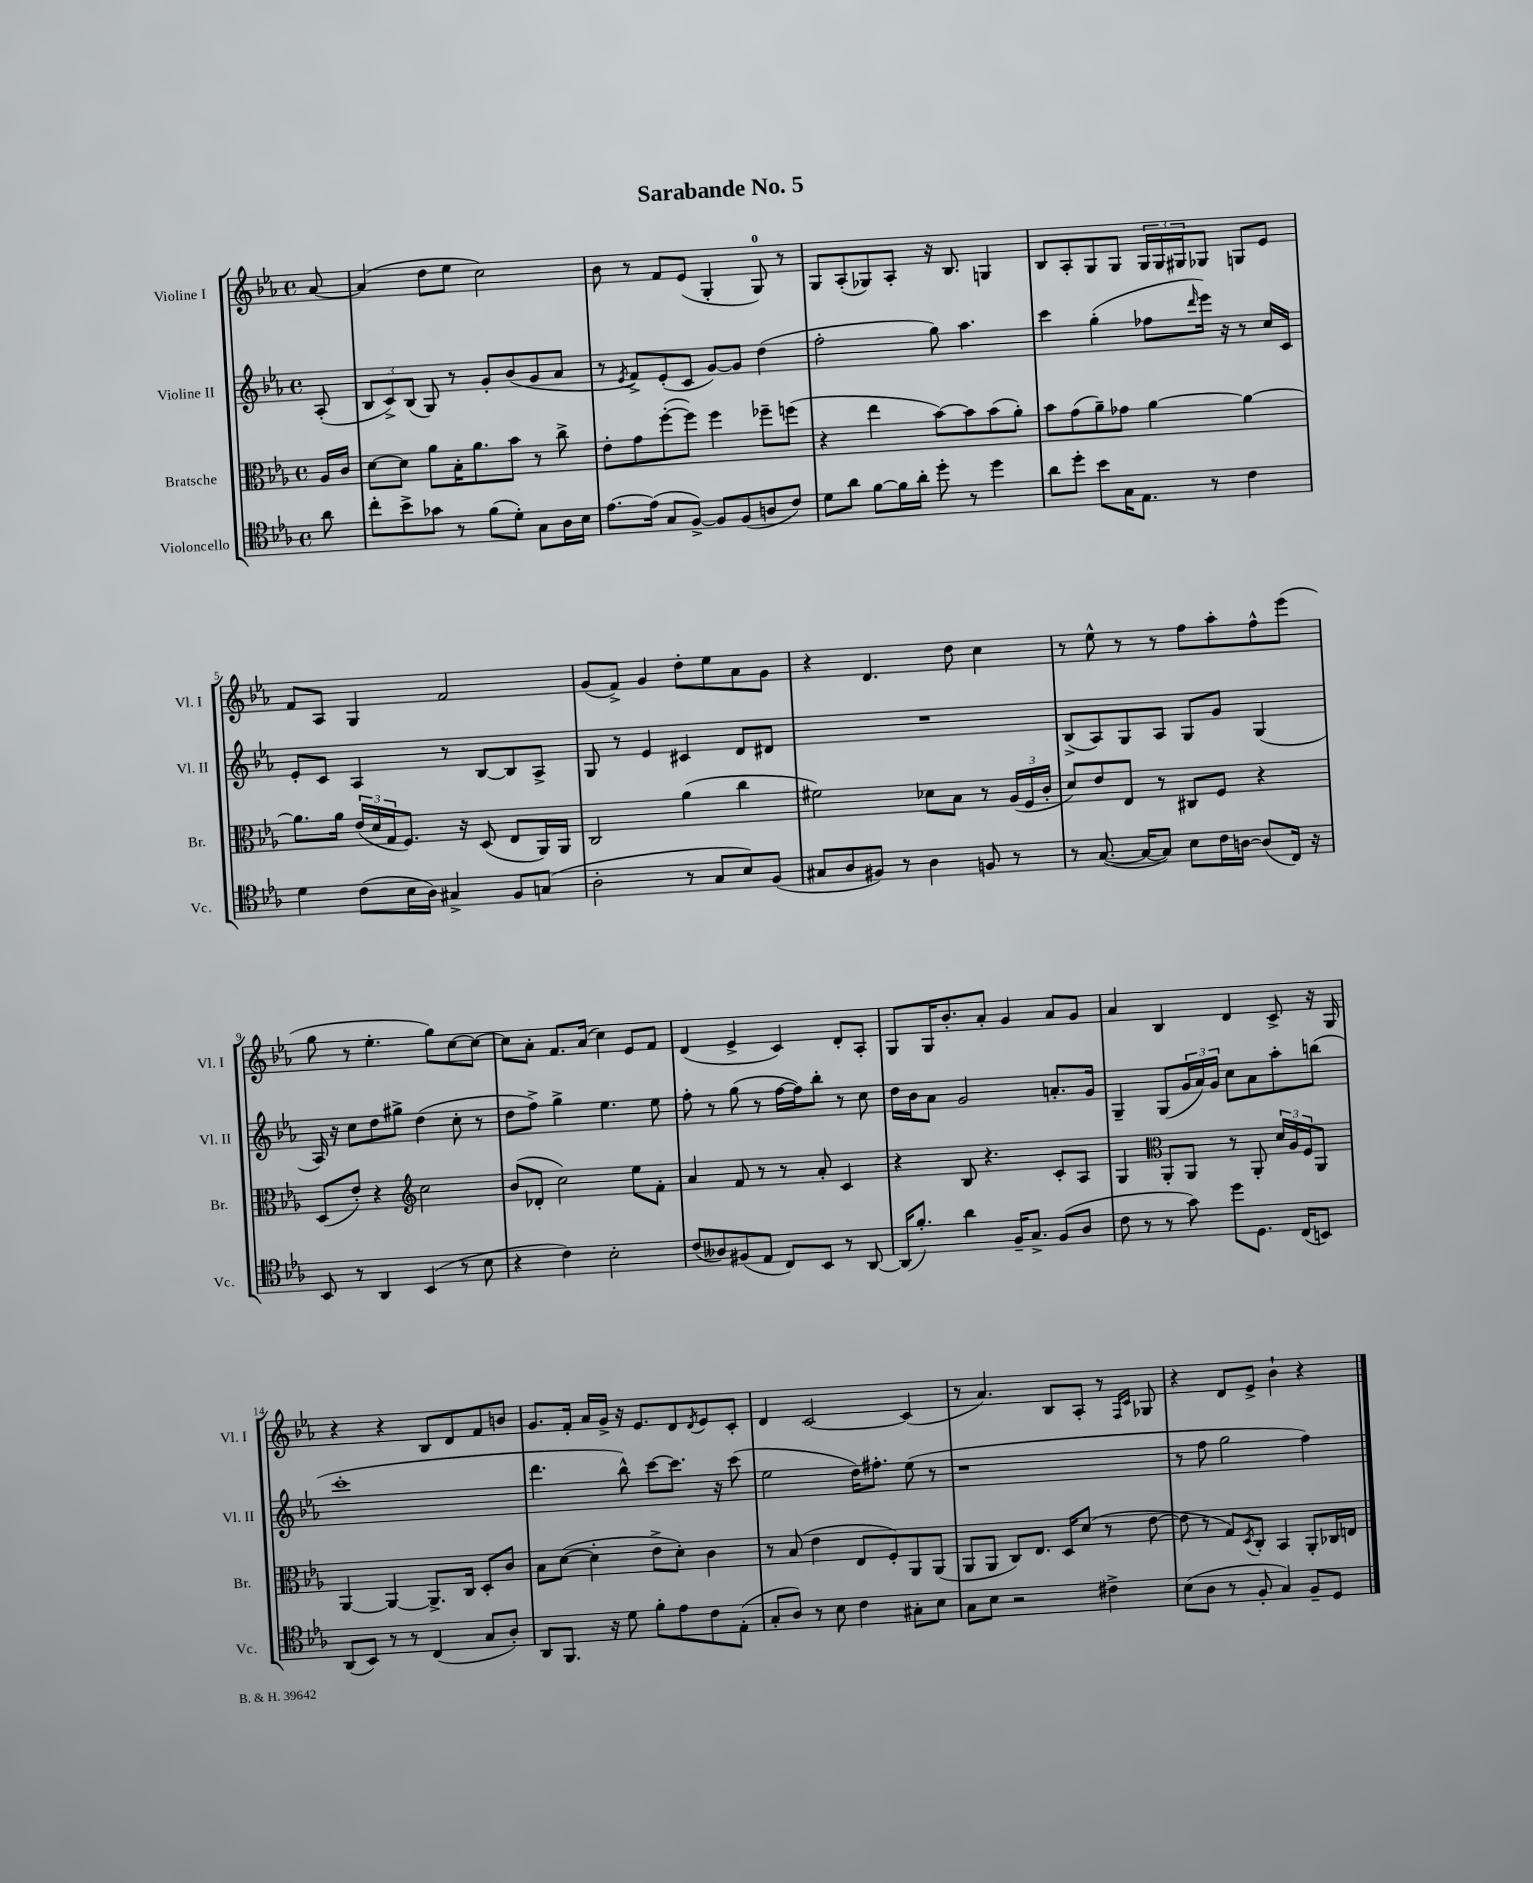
\header { title = "Sarabande No. 5" }
<<
\new StaffGroup <<
\new Staff = "s0" \with { instrumentName = "Violine I" shortInstrumentName = "Vl. I" } {
    \clef treble \key ees \major \defaultTimeSignature \time 4/4 \partial 8
    aes'8~ |
    aes'4( d''8 ees''8 c''2) |
    bes'8 r8 f'8 ees'8( g4-. g8-0) r8 |
    g8 aes8-.( ges8) aes8-. r16 bes8. g4 |
    bes8 aes8-. g8 g8 \tuplet 3/2 { g16 g16 gis16 } ges8 g8 ees'8 |
    f'8 aes8 g4 f'2 |
    g'8( f'8->) g'4 d''8-. ees''8 aes'8 g'8 |
    r4 d'4. d''8 c''4 |
    r8 ees''8-^ r8 r8 f''8 aes''8-. f''8-^ ees'''8( |
    g''8 r8 ees''4.-. g''8) c''8~ c''8~ |
    c''8 aes'8-. f'8. aes'16( c''4) ees'8 f'8 |
    d'4( ees'4-> c'4) d'8-. aes8-. |
    g8 g16 bes'8.-. aes'8-. g'4 aes'8 g'8 |
    aes'4 bes4 d'4 c'8-> r16 g16 |
    r4 r4 bes8 d'8 f'8 b'8 |
    g'8. f'16-. aes'16 g'16-> r16 ees'8. d'8 \acciaccatura { d'8 } ees'8 c'8-. |
    d'4 c'2~ c'4( |
    r8 aes'4.) bes8 aes8-. r8 \grace { f16 c'16 } ges8 |
    r4 d'8 ees'8-> bes'4-! r4 \bar "|." |
}
\new Staff = "s1" \with { instrumentName = "Violine II" shortInstrumentName = "Vl. II" } {
    \clef treble \key ees \major \defaultTimeSignature \time 4/4 \partial 8
    aes8-.( |
    \tuplet 3/2 { bes8 c'8->) bes8( } g8) r8 g'8-. bes'8( g'8 aes'8 |
    r8 \acciaccatura { ees'8 } f'8->) ees'8-.( c'8 g'8~) g'8 d''4( |
    f''2-. g''8) aes''4. |
    c'''4 g''4-.( fes''8 \grace { d'''16 } ees'''16) r16 r8 c''16 c'16 |
    ees'8-. c'8 aes4 r8 bes8~ bes8 aes8-> |
    g8 r8 ees'4 cis'4 d'8 dis'8 |
    R1 |
    bes8->( aes8) g8 aes8 g8 g'8 g4( |
    aes16) r16 c''8 d''8 gis''8-> d''4( c''8-. r8 |
    d''8 f''8->) g''4-> ees''4. ees''8 |
    f''8-. r8 g''8( r8 f''16~ f''16) bes''8-. r8 c''8 |
    d''16 bes'16 aes'8 g'2 a'8.-. g'16 |
    g4-- g8( \tuplet 3/2 { g'16 aes'16) g'16 } c''8 aes'8 aes''8-. b''8( |
    c'''1-. |
    d'''4. bes''8-^) c'''8~ c'''8. r16 c'''8( |
    ees''2 d''16) fis''8.-. ees''8( r8 |
    r1 |
    r8 f''8 g''2 f''4) \bar "|." |
}
\new Staff = "s2" \with { instrumentName = "Bratsche" shortInstrumentName = "Br." } {
    \clef alto \key ees \major \defaultTimeSignature \time 4/4 \partial 8
    aes16 c'16 |
    d'8~ d'8 aes'8 bes16-. aes'8. bes'8 r8 c''8-> |
    ees'8-. g'8 f''8~-.( f''8) f''4 fes''8-- f''8( |
    r4 ees''4 bes'8~) bes'8 bes'8( aes'8-.) |
    bes'8 g'8( aes'8--) ges'8 aes'4~ aes'4~ |
    aes'8. aes'16 \tuplet 3/2 { ees'16( d'16 g16 } f8.) r16 d8( ees8 aes,16) aes,16 |
    c2 aes'4( c''4 |
    fis'2) des'8 bes8 r8 \tuplet 3/2 { aes16( f16 c'16-. } |
    d'8) ees'8 ees8 r8 cis8 f8 r4 |
    d8( ees'8-.) r4 \clef treble c''2 |
    bes'8( des'8-. c''2) ees''8 f'8-. |
    aes'4 f'8 r8 r8 aes'8-. c'4 |
    r4 bes8 r4. c'8-. aes8 |
    g4 \clef alto aes,8-. aes,8 r8 aes,8-. \tuplet 3/2 { d'16 aes16 f16 } aes,8 |
    aes,4~ aes,4~ aes,8.-> c16 d8-. c'8 |
    bes8 d'8~( d'4-. ees'8-> d'8-.) c'4 |
    r8 bes8( ees'4 ees8 f8-.) aes,8 aes,8( |
    aes,8 aes,8 c8) ees8. d16 d'8( r8 ees'8~ |
    ees'8 r8 g8) \acciaccatura { d8 } c8-. bes,4 aes,8-. ces16 e16 \bar "|." |
}
\new Staff = "s3" \with { instrumentName = "Violoncello" shortInstrumentName = "Vc." } {
    \clef tenor \key ees \major \defaultTimeSignature \time 4/4 \partial 8
    aes'8 |
    c''8-. bes'8-> ges'8 r8 f'8( d'8-.) g8 aes16 bes16 |
    ees'8.~ ees'16( g8 f8~->) f8 f8( a8 c'8) |
    d'8 aes'8 f'8~ f'16 aes'16-. d''8-. r8 d''4 |
    aes'8 d''8-. bes'8 g16 ees8. r8 c'4 |
    d'4 c'8( bes16 aes16) gis4-> f8 g8( |
    aes2-. r8 g8 bes8) f8( |
    gis8 aes8 fis8) r8 aes4 f8 r8 |
    r8 g8.~( g16~ g8) bes8 c'16 a16~ a8( c16) r16 |
    bes,8 r8 aes,4 bes,4( r8 bes8 |
    r4 c'4) bes2-. |
    c'8( aeses8) fis8( ees8 c8) bes,8 r8 aes,8~ |
    aes,16( f'8.-.) aes'4 f16-- g8.-> f8( aes8 |
    c'8 r8 r8 g'8) d''8 d8. c16( b,8) |
    aes,8( bes,8) r8 r8 c4( g8 aes8-.) |
    aes,8 f,8. r16 d'8 f'8-. ees'8 c'8 ees8-.( |
    g8-. aes8) r8 bes8 c'4 gis8-. bes8 |
    g8 bes8 r2 cis'4-> |
    bes8( aes8 r8 f8-. g4) f8-- d8 \bar "|." |
}
>>
>>
